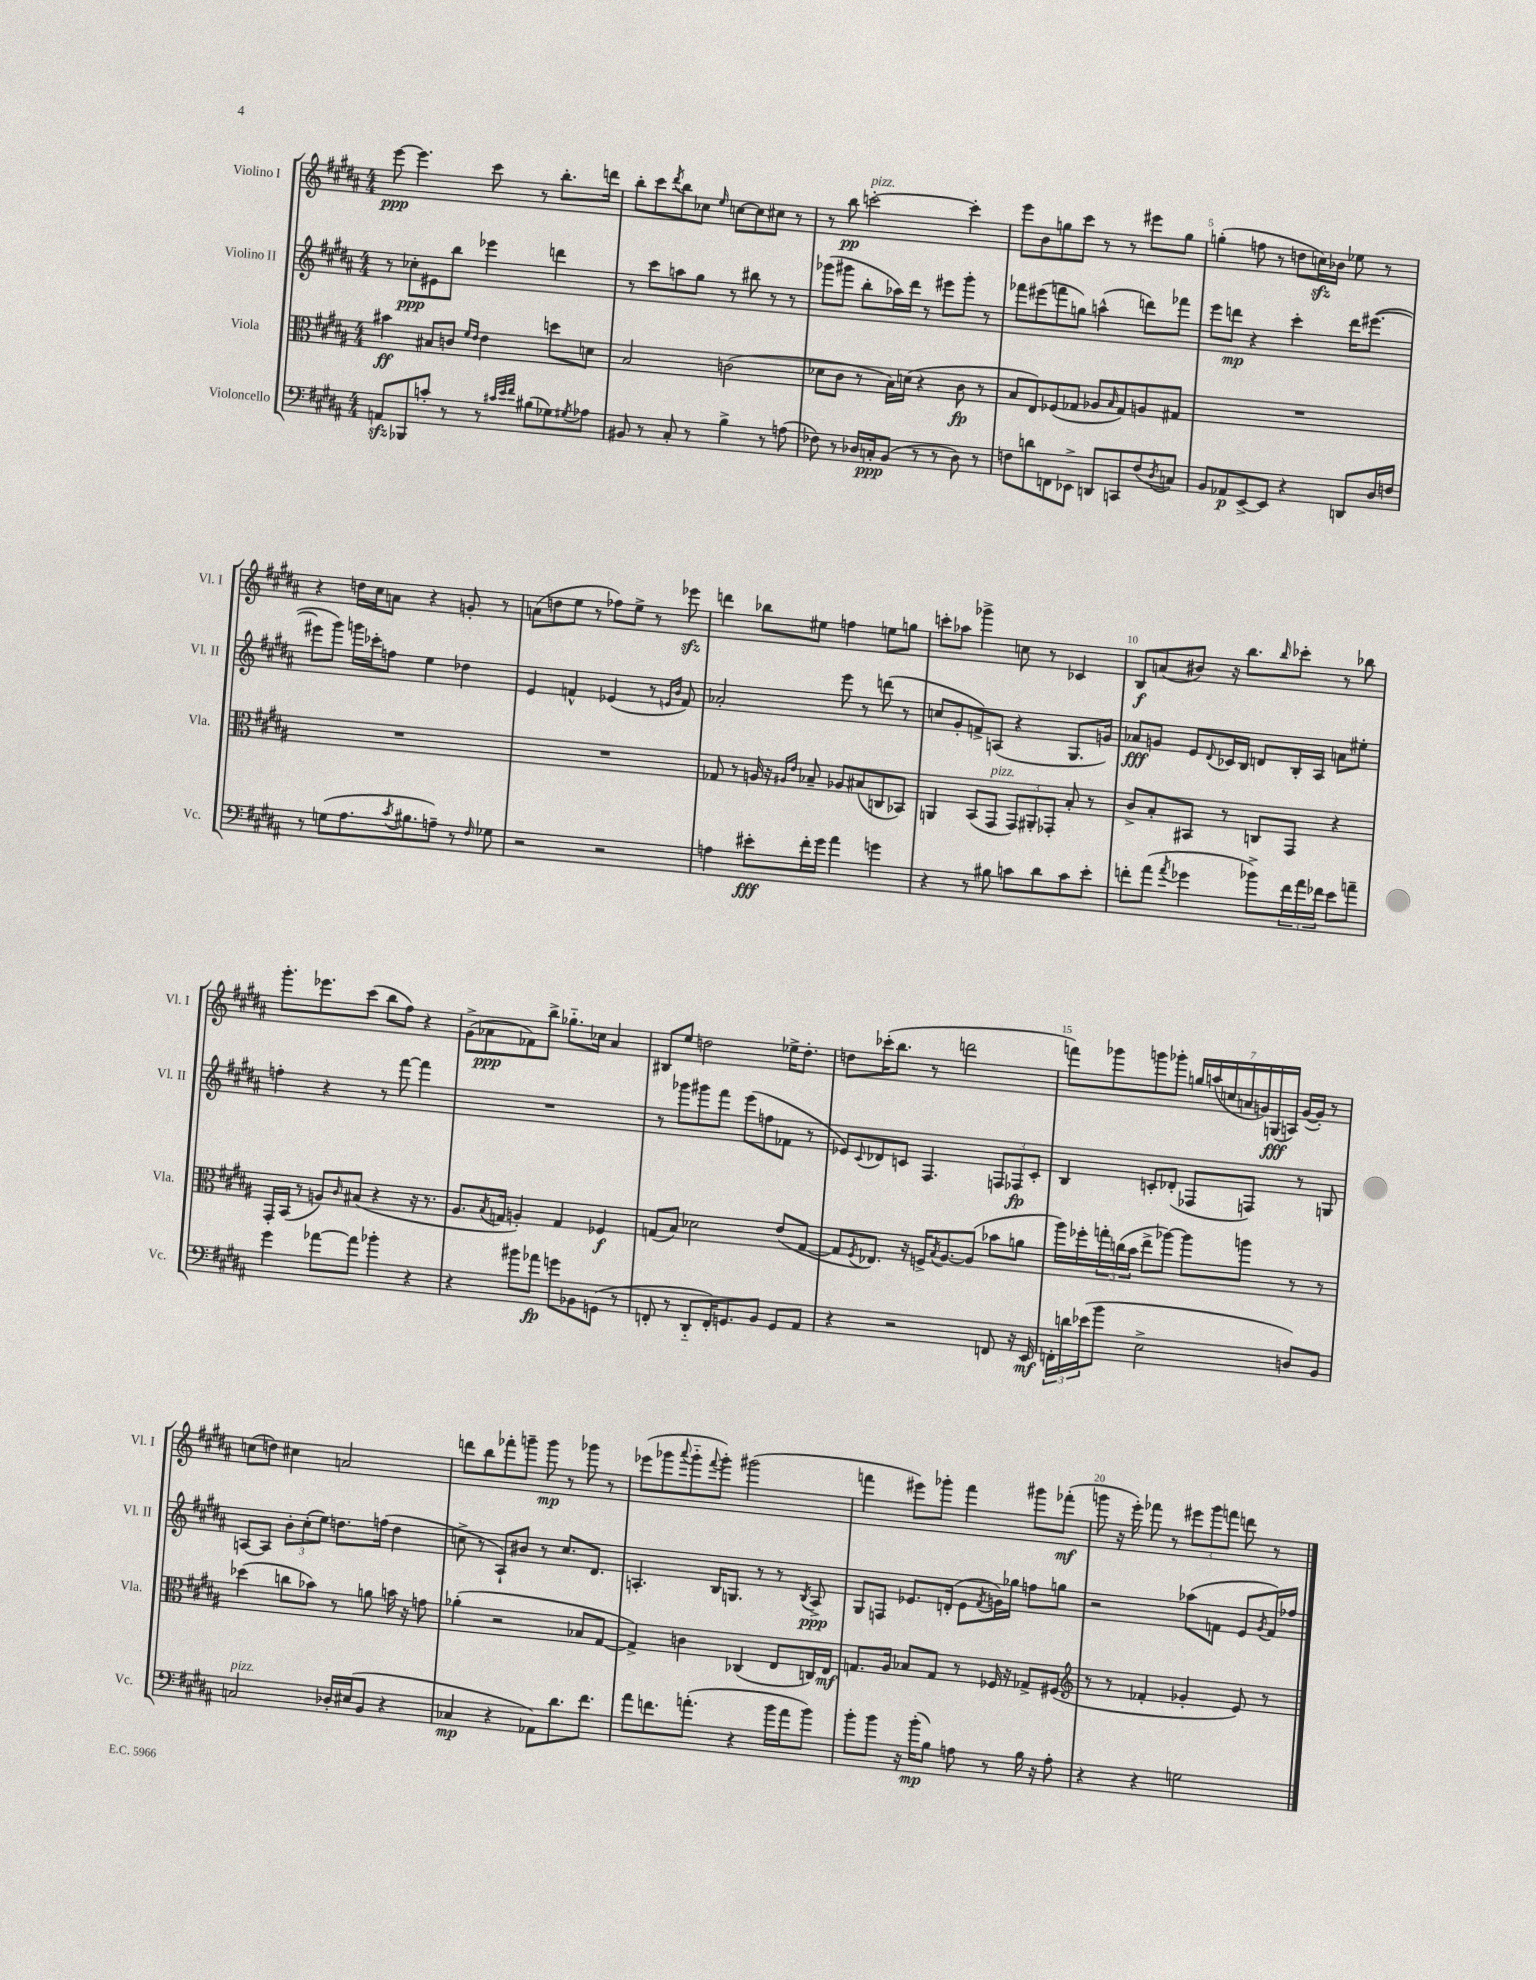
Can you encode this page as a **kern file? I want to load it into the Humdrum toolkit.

**kern	**kern	**kern	**kern
*staff4	*staff3	*staff2	*staff1
*clefF4	*clefC3	*clefG2	*clefG2
*k[f#c#g#d#a#]	*k[f#c#g#d#a#]	*k[f#c#g#d#a#]	*k[f#c#g#d#a#]
*M4/4	*M4/4	*M4/4	*M4/4
8AA	4b#	8r	[8eee
8BBB-	.	8cc-'	4.eee]
8c'	8B#	8e#	.
8r	8c	8bb	.
.	16qqf#	.	.
.	16qqe	.	.
8r	4e	4eee-	8ccc#
32qqc#	.	.	.
32qqe	.	.	.
32qqf#	.	.	.
(8B#	.	.	8r
8G-)	8dd	4ddd	8.bb'
8qG#	.	.	.
8A-	8d	.	.
.	.	.	16ddd
=	=	=	=
8BB#	2B	8r	8bb'
8r	.	8ccc#	8ccc#
.	.	.	8qddd#
8C#'	.	8aa	8bb
8r	.	8gg#	8cc-
.	.	.	16qqee
4B^	(2c	8r	[8cc
.	.	8bb#	8cc]
8r	.	8r	8cc#
(8A	.	8r	8r
=	=	=	=
8F-)	8d-	(8ggg-	8r
8r	8c#	8ggg#	8bb
16D-	8r	8bb'	[2ccc'
16C'	.	.	.
(8BB	16B)	16aa-)	.
.	(16d	16ddd#	.
8r	4r	8r	.
8r	.	8eee#	.
8D-)	8c#	8ggg#'	4ccc']
8r	8r	8r	.
=	=	=	=
8F	8B	8fff-	8eee
8d	8E)	(8eee#	8b
8FF	(8F-	8fff	8gg
8EE-^	8G-	8gg)	8ccc#
8DD	8A-	(4aa^^	8r
.	16qqB	.	.
8CC	8G-)	.	8r
(8F	8A	8ddd)	8eee#
8qD#	.	.	.
8C)	8G#	8fff-	8gg
=	=	=	=
8BB	1r	8eee	(4gg'
8AA-	.	8ddd	.
[8EE^	.	4r	8ff
8EE]	.	.	8r
4r	.	4ccc#'	8dd
.	.	.	16cc)
.	.	.	16b-
8DD	.	16ddd	8ee-
.	.	([8.eee#	.
16D#	.	.	8r
16F	.	.	.
=	=	=	=
8r	1r	8eee#]	4r
(8G	.	8ggg#)	.
8.A#	.	16ggg	16dd
.	.	16ccc-'	16cc#
.	.	8ff	8a
8qc#	.	.	.
8.B#	.	.	.
.	.	4ee	4r
8A~)	.	.	.
8r	.	4dd-	8g'
16qqF#	.	.	.
8G-	.	.	8r
=	=	=	=
2r	1r	4e	(8a
.	.	.	8dd
.	.	4f^^	8ee
.	.	.	8r
2r	.	(4e-	8ff-)
.	.	.	8ee^
.	.	8r	8r
.	.	16qqe	.
.	.	16qqb	.
.	.	8f)	8eee-
=	=	=	=
4A	8G-	2a-'	4ddd
.	8r	.	.
8e#'	16A	.	8bb-
.	16r	.	.
.	16qqA#	.	.
.	16qqe	.	.
16f#'	8B-~	.	8ee#
16g#	.	.	.
4a#	8A-	8eee	4ff
.	(8B#	8r	.
4g	8C	(8ddd	8ee
.	8BB-)	8r	8gg
=	=	=	=
4r	4AA	8cc	8ccc'
.	.	8g#'	8aa-
8r	(8BB	8f^)	4ggg-^
8B#	8GG#	(8A	.
8c	12GG#)	4r	8cc
.	12AA#'	.	.
8d#	.	.	8r
.	12GG-'	.	.
8c	8B'	8.G#	4c-
8e'	8r	.	.
.	.	16g)	.
=	=	=	=
8f'	8c#^	8a-	8B
(8a#	8B'	8g	(8a
8qa#	.	.	.
4g-	8BB#	8e	8b#)
.	.	8qqd#	.
.	8r	16c-	16r
.	.	16B	8.bb
8b-^)	8C	8d	.
.	.	.	16qqbb
24f	8GG#	16B'	8ccc-'
24a#	.	.	.
.	.	16A#	.
24f-	.	.	.
8e	4r	8a	8r
8a~	.	8ee#'	8bb-
=	=	=	=
4g#	16GG#'	4ff'	8.ggg#'
.	(16BB	.	.
.	8r	.	.
.	.	.	8.eee-
[8a-	8A)	4r	.
.	16qqc#	.	.
8a-]	(8B#	.	(8ccc#
4b-'	4r	8r	8bb
.	.	[8fff#	8ff#)
4r	16r	4fff#]	4r
.	8.r	.	.
=	=	=	=
4r	8.A#	1r	(8g#^
.	.	.	8a-
.	8qB	.	.
.	16G	.	.
8b#	4A')	.	8f-)
8a-	.	.	8bb^
8g	4G	.	8.gg-'~
8BB-	.	.	.
.	.	.	16cc-
(8GG	4F-	.	4a-
8r	.	.	.
=	=	=	=
8FF'	(8G	8r	8B#
8r	8B)	8ggg-	8ee
8DD#'~	2d-	8ggg#	2dd
16FF')	.	8fff#	.
8.GG	.	.	.
.	.	(8eee	.
8BB	.	8ff	.
8GG	(8e	8f-	16ee-^
.	.	.	8.dd'
8AA#	[8G	8r	.
=	=	=	=
4r	8G]	8e-)	8dd
.	8qF#	8qqc#	.
.	8.E-)	8d-	(16ccc-'
.	.	.	8.bb
2r	.	8c	.
.	16r	.	.
.	16F^	4.F#	8r
.	8qB	.	.
.	[8.A#	.	.
.	.	.	2ddd
.	(8A#]	.	.
8FF	8b-	12F	.
.	.	12F-	.
16r	8a	.	.
.	.	12c'	.
16EE	.	.	.
=	=	=	=
24FF'	16aa#)	4B	8fff)
24d	.	.	.
.	16ff-'	.	.
(24e-	.	.	.
8b	24gg'	.	8ggg-
.	(24cc	.	.
.	24b	.	.
2E^	8ee^	8c'	8ggg
.	[8aa-)	(8d-'	8ggg-'
.	8aa-]	8F-	28gg
.	.	.	(28aa
.	.	.	28cc
.	.	.	28a
.	8aa	8F)	.
.	.	.	28g)
.	.	.	(28G
.	.	.	28A)
8D)	8r	8r	([16g
.	.	.	16g'])
8BB	8r	8G	8r
=	=	=	=
2C	(4dd-	[8A	(8cc
.	.	8A]	8dd)
.	8cc	12b'	4cc#
.	.	(12cc#'	.
.	8b-)	.	.
.	.	12ee)	.
16D-'	8r	8.dd	2a
(16E#	.	.	.
8BB	8a	.	.
.	.	(16ff	.
4r	16b	4dd	.
.	16r	.	.
.	8g	.	.
=	=	=	=
4C-	(4a-'	8cc^	8ddd
.	.	8r	8bb
4r	2r	8A#`)	8fff-'
.	.	8b#	8ggg~
8AA-)	.	8r	8ggg
8.d#	.	8.cc	8r
.	8B-	.	8ggg-
8.f#	.	8.d#	.
.	[8G#	.	8r
=	=	=	=
8a#	4G#^])	4.A'	(8eee-
8.f	.	.	8ggg-
.	.	.	8qqaaa#
.	4c	.	8ggg-'~
(8.a'	.	.	.
.	.	.	8qqfff#
.	.	16B	8ggg-')
.	.	8.G	.
4r	(4C-	.	(2ggg#
.	.	8r	.
16b	8E	8r	.
16a	.	.	.
.	.	8qB	.
8b)	16C)	8A^	.
.	16E	.	.
=	=	=	=
8b'	8.G	8G#	4fff
8b	.	8F	.
.	16A#	.	.
16r	8B-	8.e-	8eee#)
(16b'	.	.	.
8B)	8G	.	8ggg-'
.	.	(16d'	.
8A	8r	8e-	4fff
.	.	8qf#	.
8r	16F-	16g)	.
.	16r	16gg-	.
16B	8G-^	8ff	8ggg#
16r	.	.	.
8A'	(8F#	8gg	(8fff-'
=	=	=	=
*	*clefG2	*	*
4r	8r	2r	8ggg
.	8r	.	16r
.	.	.	16eee')
4r	4f-'	.	8fff-
.	.	.	8r
2G	4g-'	(8aa-	12eee#
.	.	.	12ggg
.	.	8f	.
.	.	.	12fff
.	8e)	8e	8ddd
.	.	8qg#	.
.	8r	16f)	8r
.	.	16ff-	.
==	==	==	==
*-	*-	*-	*-
